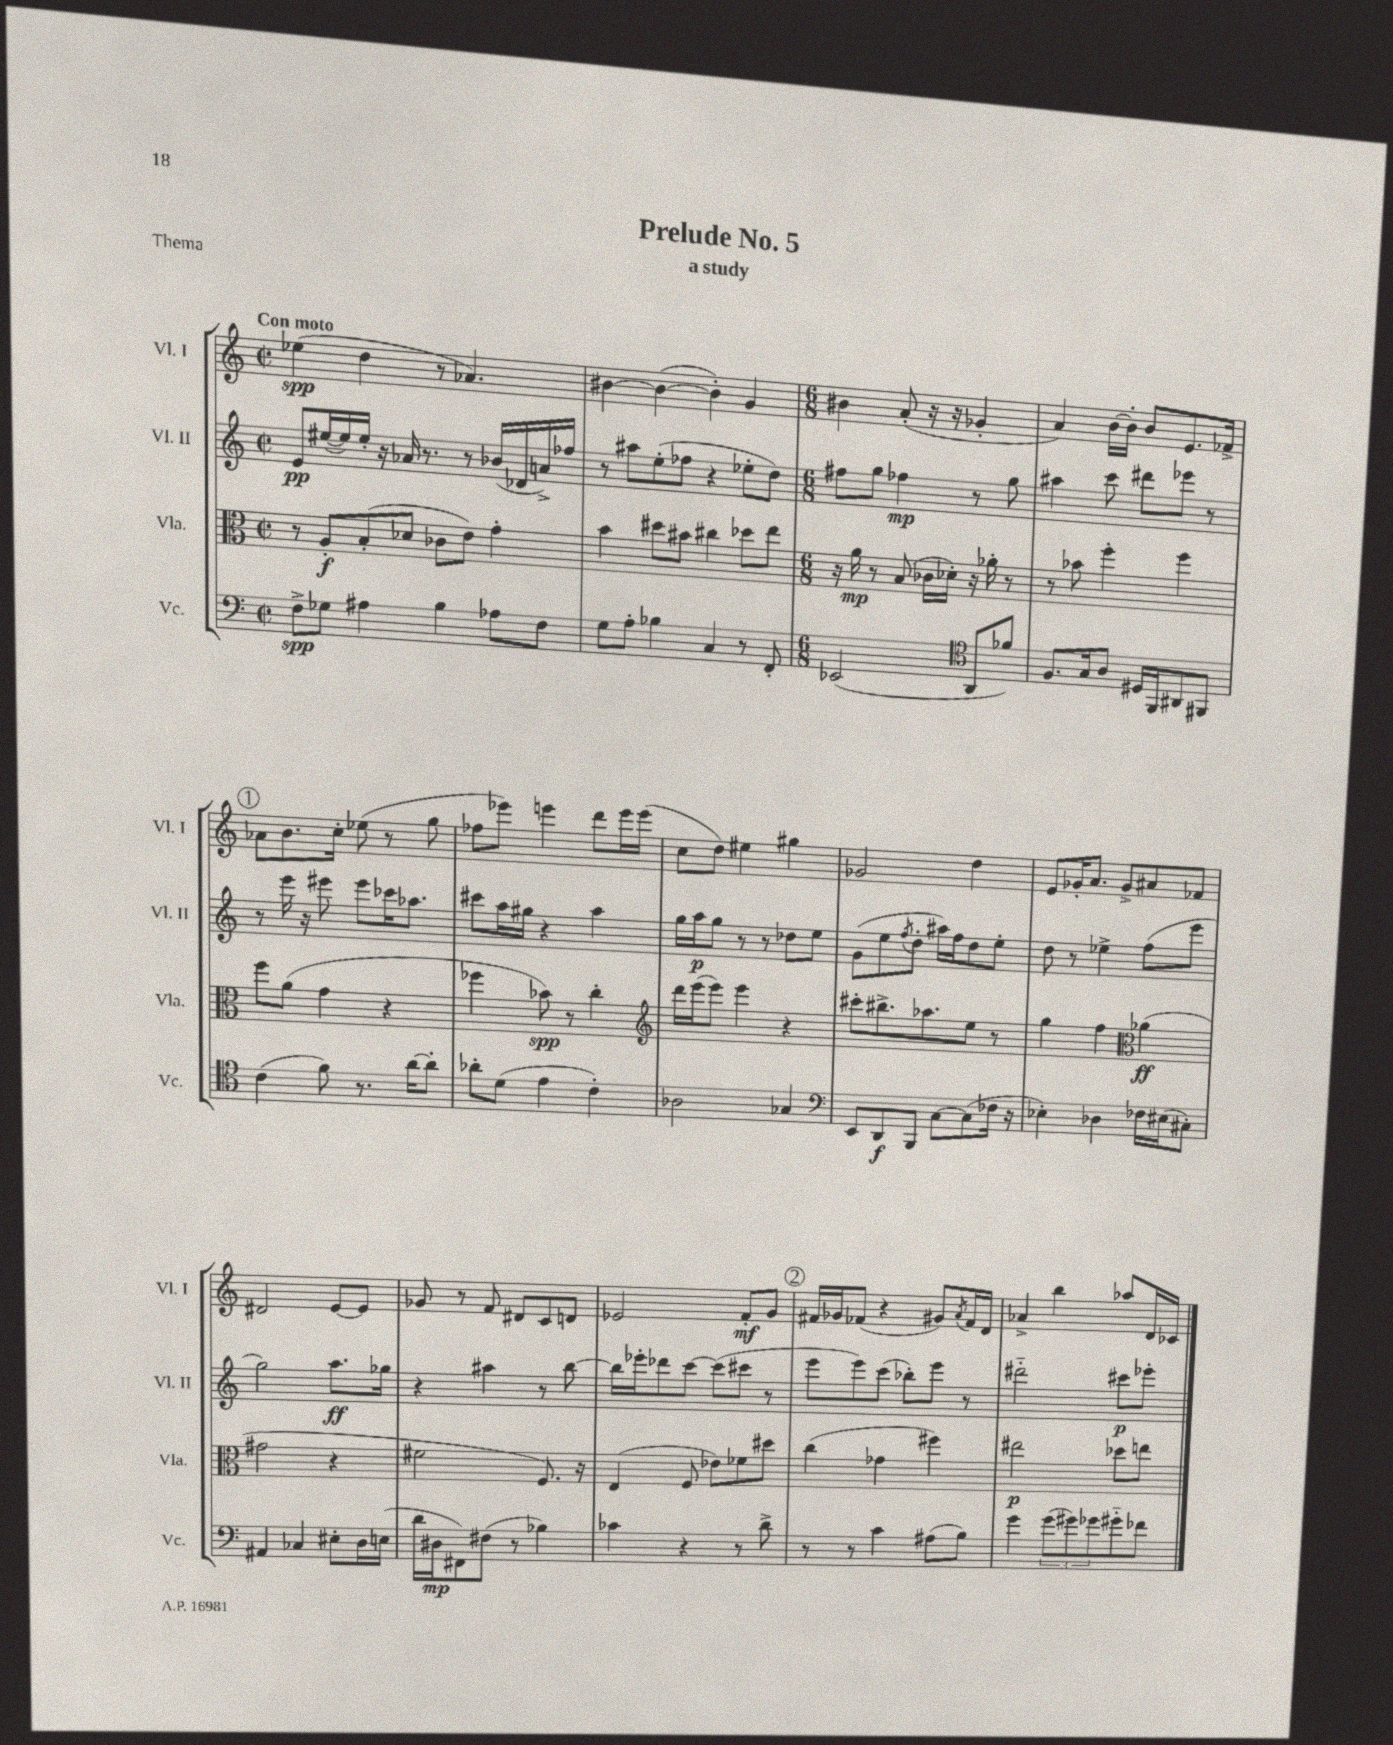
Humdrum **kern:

**kern	**kern	**kern	**kern
*staff4	*staff3	*staff2	*staff1
*clefF4	*clefC3	*clefG2	*clefG2
*k[]	*k[]	*k[]	*k[]
*M2/2	*M2/2	*M2/2	*M2/2
*met(c|)	*met(c|)	*met(c|)	*met(c|)
8F^	8r	8e	(4ee-
8G-	8A'	([16ee#	.
.	.	16ee#])	.
4A#	(8B'	16ee#'	4dd
.	.	16r	.
.	8d-	16a-	.
.	.	8.r	.
4B	8c-	.	8r
.	8e)	8r	4.a-)
8A-	4g'	(16b-	.
.	.	16d-	.
8F	.	16a^)	.
.	.	16ff-	.
=	=	=	=
8G	4b	8r	[4b#
8A'	.	8aa#	.
4B-	8dd#	(8ee'	(4b#_
.	8b#	8ff-	.
4C	4cc#	4r	4b#'])
8r	8dd-	8ee-'	4g
8FF'	8ee	8dd)	.
=	=	=	=
*M6/8	*M6/8	*M6/8	*M6/8
(2EE-	16r	8ff#	4b#
.	16a	.	.
.	8r	8gg	.
.	(8B	4ff-	(8a'
.	16c-	.	16r
.	16d-')	.	16r
*clefC4	*	*	*
8AA	16r	8r	4g-'
.	16a-'	.	.
8f-)	8r	8gg	.
=	=	=	=
8.F	8r	4aa#	4a)
.	8b-	.	.
16G	.	.	.
8A	4ff'	8ccc	[16b
.	.	.	16b']
16D#	.	8ddd#	8b
16FF	.	.	.
8AA#	4ff	8eee-	8.e
8FF#	.	8r	.
.	.	.	16f-^
=	=	=	=
(4c	8ff	8r	8a-
.	(8a	16eee	8.b
.	.	16r	.
8f)	4g	8eee#	.
.	.	.	16cc'
8.r	.	8eee#	(8ee-
.	4r	16ccc-	8r
[16a	.	8.aa-	.
8a']	.	.	8gg
=	=	=	=
8a-'	4ff-	8ccc#	8ff-
(8d	.	16aa	8eee-)
.	.	16gg#	.
4e	8b-)	4r	4eee
.	8r	.	.
4c')	4cc'	4aa	8ddd
.	.	.	16eee
.	.	.	(16eee
=	=	=	=
*	*clefG2	*	*
2A-	16ddd	16gg	8cc
.	(16eee	16aa	.
.	8eee)	8gg	8dd)
.	4eee	8r	4ee#
.	.	8r	.
4G-	4r	8dd-	4gg#
.	.	8ee	.
=	=	=	=
*clefF4	*	*	*
8EE	8ccc#'	(8g	2g-
8DD	8.bb#^	8ee	.
.	.	8qff	.
8BBB	.	8dd'	.
.	8.aa-	.	.
[8C	.	16aa#)	.
.	.	16ff	.
(8C]	8ee	8dd	4dd
16F-	8r	8ee'	.
16r	.	.	.
=	=	=	=
4E-')	4gg	8dd	8e
.	.	8r	16g-'
.	.	.	8.a
4D-	4ff	4ee-^	.
.	.	.	8g-^
*	*clefC3	*	*
16F-	(4a-	(8ff	8a#
(16E#	.	.	.
8C#')	.	8eee	8f-
=	=	=	=
4AA#	2g#	2gg)	2d#
4C-	.	.	.
8E#'	4r	8.aa	[8e
16D	.	.	8e]
(16E	.	16gg-	.
=	=	=	=
16d	2f#	4r	8g-
16D#	.	.	.
8FF#)	.	.	8r
(8F#	.	4aa#	8f
8r	.	.	8d#
4B-)	8.F)	8r	8c
.	.	[8bb	8d
.	16r	.	.
=	=	=	=
4c-	(4E	16bb]	2e-
.	.	16eee-'	.
.	.	8ddd-	.
4r	8F	[8ccc	.
.	8e-)	(8ccc]	.
8r	8f-	8ccc#	8f'
8d^	8dd#	8r	8g
=	=	=	=
8r	(4cc	8eee	16f#
.	.	.	16g-
8r	.	8eee)	(8f-
4c	4g-	(8ccc	4r
.	.	8bb-')	.
(8A#	4ff#)	8eee	8g#)
.	.	.	8qa
8B)	.	8r	16f-
.	.	.	16d
=	=	=	=
4g	2ee#	2ddd#'~	4a-^
(12g	.	.	4bb
12g#)	.	.	.
12g-	.	.	.
8g#'~	8dd-	8ccc#	8aa-
8f-	8ee	8eee-'	16d
.	.	.	16c-
==	==	==	==
*-	*-	*-	*-
